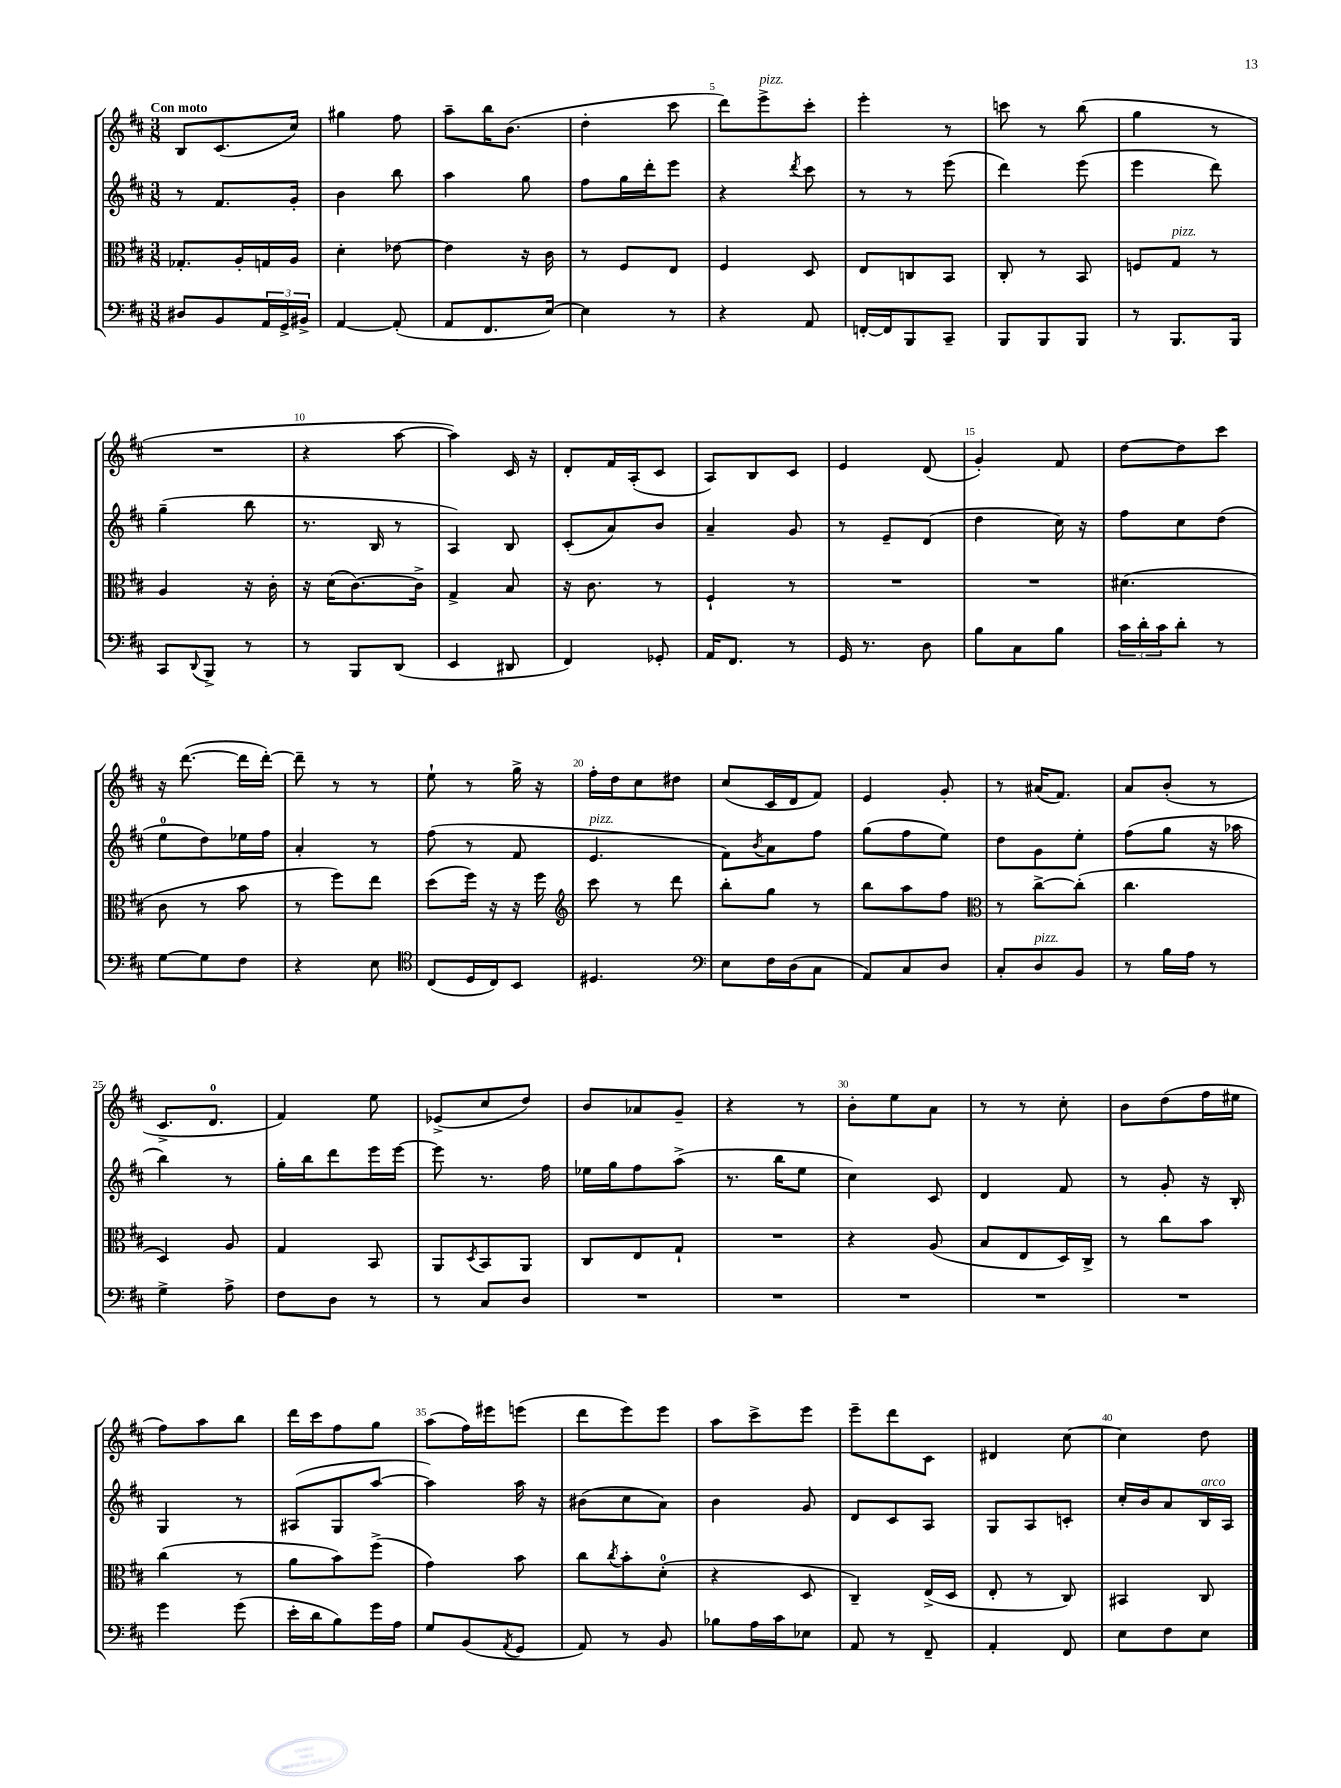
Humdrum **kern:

**kern	**kern	**kern	**kern
*staff4	*staff3	*staff2	*staff1
*clefF4	*clefC3	*clefG2	*clefG2
*k[f#c#]	*k[f#c#]	*k[f#c#]	*k[f#c#]
*M3/8	*M3/8	*M3/8	*M3/8
8D#	8.G-'	8r	8B
8BB	.	8.f#	(8.c#
.	16A'	.	.
24AA	16G	.	.
24GG^	.	.	.
.	16A	16g'	16cc#)
24BB#^	.	.	.
=	=	=	=
[4AA	4d'	4b	4gg#
(8AA']	[8e-	8bb	8ff#
=	=	=	=
8AA	4e-]	4aa	8aa~
8.FF#	.	.	16bb
.	.	.	(8.b
.	16r	8gg	.
[16E)	16c#	.	.
=	=	=	=
4E]	8r	8ff#	4dd'
.	8F#	16gg	.
.	.	16ddd'	.
8r	8E	8eee	8ccc#
=	=	=	=
4r	4F#	4r	8ddd)
.	.	.	8eee^
.	.	8qddd	.
8AA	8D	8ccc#	8ccc#'
=	=	=	=
[16FF'	8E	8r	4eee'
16FF]	.	.	.
8BBB	8C	8r	.
8CC#~	8BB	(8eee	8r
=	=	=	=
8BBB	8C#'	4ddd)	8ccc
8BBB	8r	.	8r
8BBB	8BB	(8eee	(8bb
=	=	=	=
8r	8F	4eee	4gg
8.BBB	8G	.	.
.	8r	8ddd)	8r
16BBB	.	.	.
=	=	=	=
8CC#	4A	(4gg~	4.r
8qqDD	.	.	.
8BBB^	.	.	.
8r	16r	8bb	.
.	16c#'	.	.
=	=	=	=
8r	16r	8.r	4r
.	(16d	.	.
8BBB	[8.c#)	.	.
.	.	16B	.
(8DD	.	8r	[8aa
.	16c#^]	.	.
=	=	=	=
4EE	4G^	4A)	4aa])
8DD#	8B	8B	16c#
.	.	.	16r
=	=	=	=
4FF#)	16r	(8c#'	8d'
.	8.c#	.	.
.	.	8a)	16f#
.	.	.	(16A'
8GG-'	8r	8b	8c#
=	=	=	=
16AA	4F#`	4a~	8A)
8.FF#	.	.	.
.	.	.	8B
8r	8r	8g	8c#
=	=	=	=
16GG	4.r	8r	4e
8.r	.	.	.
.	.	8e~	.
8D	.	(8d	(8d
=	=	=	=
8B	4.r	4dd	4g')
8C#	.	.	.
8B	.	16cc#)	8f#
.	.	16r	.
=	=	=	=
24c#	(4.d#	8ff#	[8dd
24d'	.	.	.
24c#	.	.	.
8d'	.	8cc#	8dd]
8r	.	(8dd	8ccc#
=	=	=	=
[8G	8c#	8ee	16r
.	.	.	([8.ddd
8G]	8r	8dd)	.
8F#	8b	16ee-	16ddd]
.	.	16ff#	[16ddd')
=	=	=	=
4r	8r	4a'	8ddd~]
.	8ff#)	.	8r
8E	8ee	8r	8r
=	=	=	=
*clefC4	*	*	*
(8C#	(8dd	(8ff#	8ee`
16D	16ff#)	8r	8r
16C#)	16r	.	.
8BB	16r	8f#	16gg^
.	16ff#	.	16r
=	=	=	=
*	*clefG2	*	*
4.D#	8ccc#	4.e	16ff#'
.	.	.	16dd
.	8r	.	8cc#
.	8ddd	.	8dd#
=	=	=	=
*clefF4	*	*	*
8E	8bb'	8f#)	(8cc#
.	.	8qb	.
16F#	8gg	8a	16c#
(16D	.	.	16d
8C#	8r	8ff#	8f#)
=	=	=	=
8AA)	8bb	(8gg	4e
8C#	8aa	8ff#	.
8D	8ff#	8ee)	8g'
=	=	=	=
*	*clefC3	*	*
8C#'	8r	8dd	8r
8D	[8cc#^	8g	(16a#
.	.	.	8.f#)
8BB	(8cc#']	8ee'	.
=	=	=	=
8r	4.cc#	(8ff#	8a
16B	.	8gg	(8b'
16A	.	.	.
8r	.	16r	8r
.	.	16aa-	.
=	=	=	=
4G^	4D)	4bb)	8.c#^
.	.	.	8.d
8A^	8A	8r	.
=	=	=	=
8F#	4G	16gg'	4f#)
.	.	16bb	.
8D	.	8ddd	.
8r	8BB	16eee	8ee
.	.	[16eee	.
=	=	=	=
8r	8AA	8eee]	(8e-^
.	8qD	.	.
8C#	8BB	8.r	8cc#
8D	8AA	.	8dd)
.	.	16ff#	.
=	=	=	=
4.r	8C#	16ee-	8b
.	.	16gg	.
.	8E	8ff#	8a-
.	8G`	(8aa^	8g~
=	=	=	=
4.r	4.r	8.r	4r
.	.	16bb	.
.	.	8ee	8r
=	=	=	=
4.r	4r	4cc#)	8b'
.	.	.	8ee
.	(8A	8c#	8a
=	=	=	=
4.r	8B	4d	8r
.	8E	.	8r
.	16D)	8f#	8cc#'
.	16C#^	.	.
=	=	=	=
4.r	8r	8r	8b
.	8cc#	8g'	(8dd
.	8b	16r	16ff#
.	.	16B'	16ee#
=	=	=	=
4g	(4cc#	4G	8ff#)
.	.	.	8aa
(8g	8r	8r	8bb
=	=	=	=
16e'	8a	(8A#	16ddd
16d	.	.	16ccc#
8B)	8b)	8G	8ff#
16g	(8ff#^	[8aa	8gg
16A	.	.	.
=	=	=	=
8G	4g)	4aa])	(8aa
(8BB	.	.	16ff#)
.	.	.	16eee#
8qAA	.	.	.
8GG	8b	16aa	(8eee
.	.	16r	.
=	=	=	=
8AA)	8cc#	(8b#	8ddd
.	8qcc#	.	.
8r	8b'	8cc#	8eee)
8BB	(8d'	8a)	8eee
=	=	=	=
8B-	4r	4b	8aa
16A	.	.	8ccc#^
16c#	.	.	.
8E-	8D	8g	8eee
=	=	=	=
8AA	4C#~)	8d	8eee~
8r	.	8c#	8ddd
8FF#~	(16E^	8A	8c#
.	16D	.	.
=	=	=	=
4AA'	8E'	8G	4d#
.	8r	8A	.
8FF#	8C#)	8c'	[8cc#
=	=	=	=
8E	4BB#	16cc#'	4cc#]
.	.	16b	.
8F#	.	8a	.
8E	8C#	16B	8dd
.	.	16A	.
==	==	==	==
*-	*-	*-	*-
